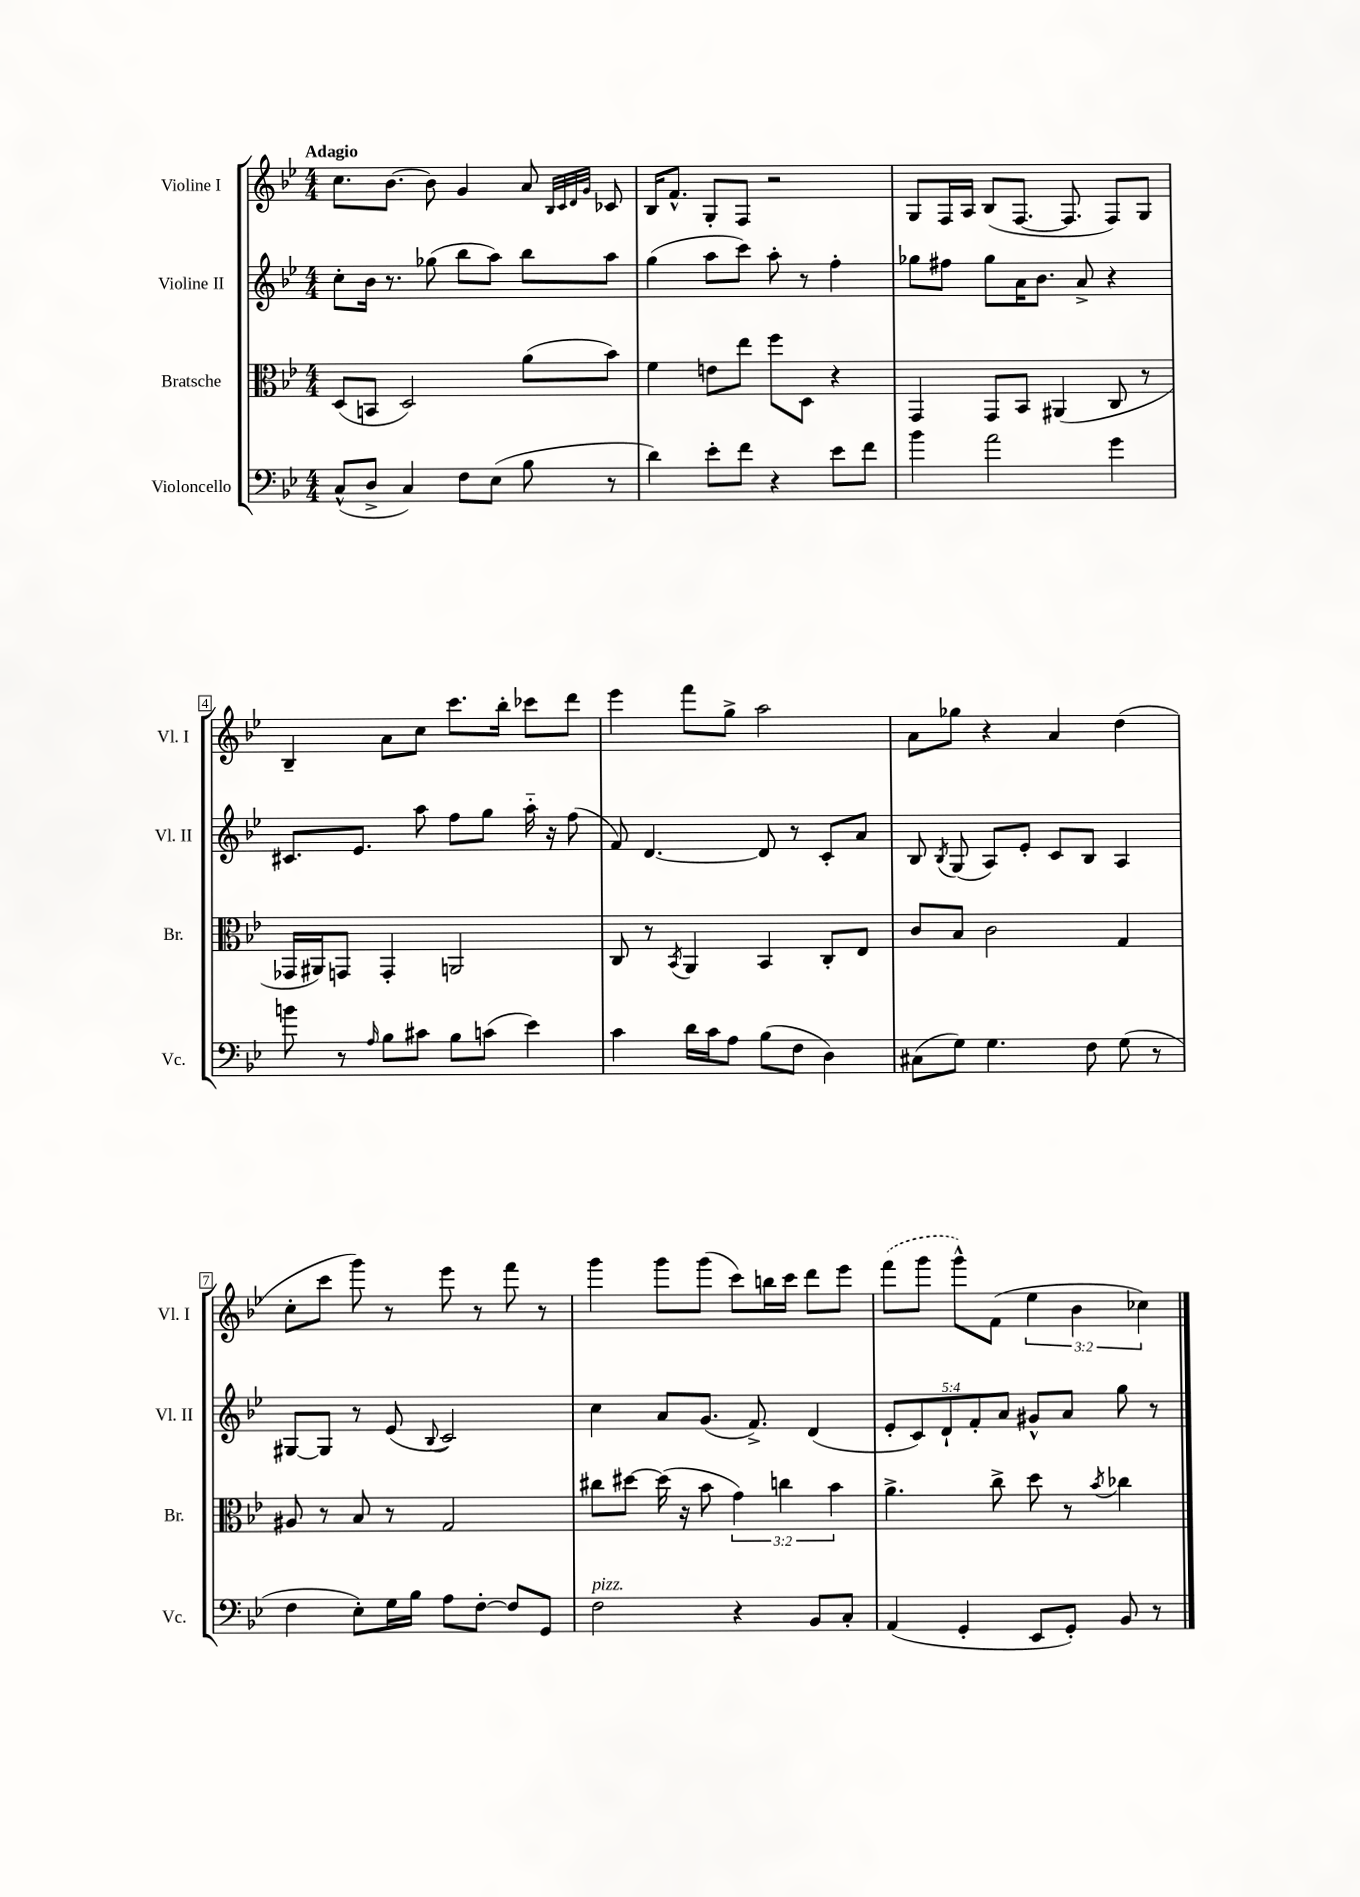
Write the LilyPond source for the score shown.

<<
\new StaffGroup <<
\new Staff = "s0" \with { instrumentName = "Violine I" shortInstrumentName = "Vl. I" } {
    \clef treble \key bes \major \numericTimeSignature \time 4/4 \override Staff.TupletNumber.text = #tuplet-number::calc-fraction-text \tempo "Adagio"
    \autoBeamOff c''8.[ bes'8.]~ bes'8 g'4 a'8 \grace { bes32[ c'32 d'32 g'32] } ces'8 |
    bes16[ f'8.]-^ g8[-. f8] r2 |
    g8[ f16 a16] bes8[( f8.]~ f8. f8[) g8] |
    bes4-- a'8[ c''8] c'''8.[ bes''16]-. ces'''8[ d'''8] |
    ees'''4 f'''8[ g''8]-> a''2 |
    a'8[ ges''8] r4 a'4 d''4( |
    c''8[-. c'''8] g'''8) r8 ees'''8 r8 f'''8 r8 |
    g'''4 g'''8[ g'''8]( c'''8[) b''16 c'''16] d'''8[ ees'''8] |
    \once \slurDashed f'''8[( g'''8] g'''8[-^) f'8]( \tuplet 3/2 { ees''4 bes'4 ces''4) } \bar "|." |
}
\new Staff = "s1" \with { instrumentName = "Violine II" shortInstrumentName = "Vl. II" } {
    \clef treble \key bes \major \numericTimeSignature \time 4/4 \override Staff.TupletNumber.text = #tuplet-number::calc-fraction-text
    \autoBeamOff c''8[-. bes'16] r8. ges''8( bes''8[ a''8]) bes''8[ a''8] |
    g''4( a''8[ c'''8]) a''8-. r8 f''4-. |
    ges''8[ fis''8] ges''8[ a'16 bes'8.] a'8-> r4 |
    cis'8.[ ees'8.] a''8 f''8[ g''8] a''16-_ r16 f''8( |
    f'8) d'4.~ d'8 r8 c'8[-. a'8] |
    bes8 \acciaccatura { bes8 } g8( a8[) ees'8]-. c'8[ bes8] a4 |
    gis8[~ gis8] r8 ees'8( \appoggiatura { bes8 } c'2) |
    c''4 a'8[ g'8.]( f'8.->) d'4( |
    \tuplet 5/4 { ees'8[-. c'8) d'8-! f'8-. a'8] } gis'8[-^ a'8] g''8 r8 \bar "|." |
}
\new Staff = "s2" \with { instrumentName = "Bratsche" shortInstrumentName = "Br." } {
    \clef alto \key bes \major \numericTimeSignature \time 4/4 \override Staff.TupletNumber.text = #tuplet-number::calc-fraction-text
    \autoBeamOff d8[( b,8] d2) a'8[( bes'8]) |
    f'4 e'8[ ees''8] f''8[ d8] r4 |
    g,4 g,8[ bes,8] ais,4( c8 r8 |
    ges,16[ ais,16) g,8] g,4-. a,2 |
    c8 r8 \acciaccatura { bes,8 } a,4 bes,4 c8[-. ees8] |
    c'8[ bes8] c'2 g4 |
    ais8 r8 bes8 r8 g2 |
    cis''8[ dis''8]~ dis''16( r16 bes'8 \tuplet 3/2 { g'4) c''4 bes'4 } |
    a'4.-> c''8-> d''8 r8 \acciaccatura { bes'8 } ces''4 \bar "|." |
}
\new Staff = "s3" \with { instrumentName = "Violoncello" shortInstrumentName = "Vc." } {
    \clef bass \key bes \major \numericTimeSignature \time 4/4
    \autoBeamOff c8[-^( d8]-> c4) f8[ ees8]( bes8 r8 |
    d'4) ees'8[-. f'8] r4 ees'8[ f'8] |
    bes'4 a'2 g'4 |
    b'8 r8 \grace { a16 } bes8[ cis'8] bes8[ c'8]( ees'4) |
    c'4 d'16[ c'16 a8] bes8[( f8] d4) |
    cis8[( g8]) g4. f8 g8( r8 |
    f4 ees8[-.) g16 bes16] a8[ f8]~-. f8[ g,8] |
    f2^\markup { \italic "pizz." } r4 bes,8[ c8]-. |
    a,4( g,4-. ees,8[ g,8]-.) bes,8 r8 \bar "|." |
}
>>
>>
\layout { \context { \Score \override BarNumber.stencil = #(make-stencil-boxer 0.1 0.3 ly:text-interface::print) } }
